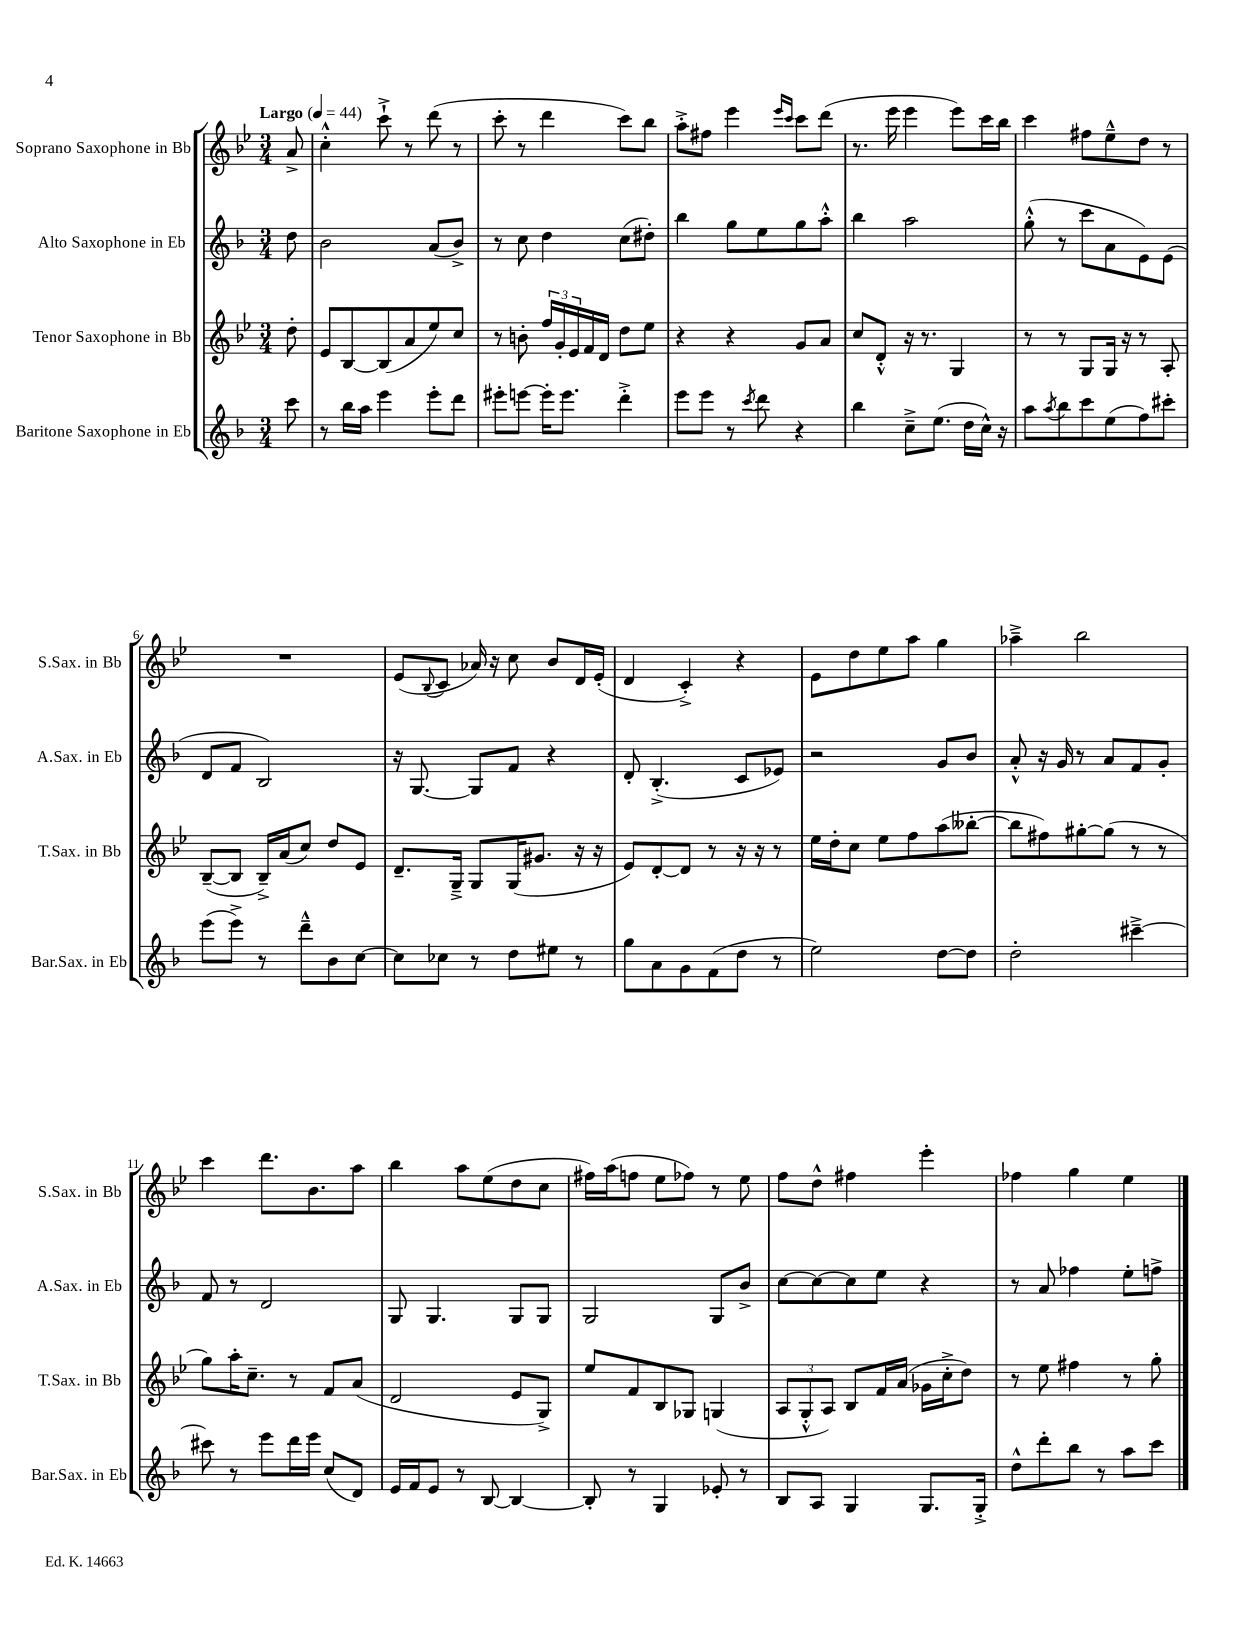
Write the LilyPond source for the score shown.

<<
\new StaffGroup <<
\new Staff = "s0" \with { instrumentName = "Soprano Saxophone in Bb" shortInstrumentName = "S.Sax. in Bb" } {
    \clef treble \key bes \major \numericTimeSignature \time 3/4 \partial 8 \tempo "Largo" 4 = 44
    a'8-> |
    c''4-.-^ c'''8-!-> r8 d'''8( r8 |
    c'''8-. r8 d'''4 c'''8) bes''8 |
    a''8-.-> fis''8 ees'''4 \grace { ees'''16 c'''16 } c'''8 d'''8( |
    r8. ees'''16 ees'''4 ees'''8) c'''16 bes''16 |
    c'''4 fis''8 ees''8---^ d''8 r8 |
    R2. |
    ees'8( \appoggiatura { bes8 } c'8 aes'16) r16 c''8 bes'8 d'16 ees'16-.( |
    d'4 c'4-.->) r4 |
    ees'8 d''8 ees''8 a''8 g''4 |
    aes''4---> bes''2 |
    c'''4 d'''8. bes'8. a''8 |
    bes''4 a''8 ees''8( d''8 c''8 |
    fis''16) a''16( f''8 ees''8 fes''8) r8 ees''8 |
    f''8 d''8-^ fis''4 ees'''4-. |
    fes''4 g''4 ees''4 \bar "|." |
}
\new Staff = "s1" \with { instrumentName = "Alto Saxophone in Eb" shortInstrumentName = "A.Sax. in Eb" } {
    \clef treble \key f \major \numericTimeSignature \time 3/4 \partial 8
    d''8 |
    bes'2 a'8( bes'8->) |
    r8 c''8 d''4 c''8( dis''8-.) |
    bes''4 g''8 e''8 g''8 a''8-.-^ |
    bes''4 a''2 |
    g''8-.-^( r8 c'''8 a'8 e'8) e'8( |
    d'8 f'8 bes2) |
    r16 g8.~ g8 f'8 r4 |
    d'8-. bes4.-.->( c'8 ees'8) |
    r2 g'8 bes'8 |
    a'8-.-^ r16 g'16 r8 a'8 f'8 g'8-. |
    f'8 r8 d'2 |
    g8 g4. g8 g8 |
    g2 g8 bes'8-> |
    c''8~ c''8~ c''8 e''8 r4 |
    r8 a'8 fes''4 e''8-. f''8-> \bar "|." |
}
\new Staff = "s2" \with { instrumentName = "Tenor Saxophone in Bb" shortInstrumentName = "T.Sax. in Bb" } {
    \clef treble \key bes \major \numericTimeSignature \time 3/4 \partial 8
    d''8-. |
    ees'8 bes8~ bes8( a'8 ees''8) c''8 |
    r8 b'8-. \tuplet 3/2 { f''16 g'16-. ees'16 } f'16 d'16 d''8 ees''8 |
    r4 r4 g'8 a'8 |
    c''8 d'8-.-^ r16 r8. g4 |
    r8 r8 g8 g16 r16 r8 a8-. |
    bes8~--( bes8 bes16--->) a'16( c''8) d''8 ees'8 |
    d'8.-- g16---> g8 g16( gis'8. r16 r16 |
    ees'8) d'8~-. d'8 r8 r16 r16 r8 |
    ees''16 d''16-. c''8 ees''8 f''8 a''8( beses''8~-. |
    beses''8 fis''8) gis''8~-. gis''8( r8 r8 |
    g''8) a''16-. c''8.-- r8 f'8 a'8( |
    d'2 ees'8 g8->) |
    ees''8 f'8 bes8 ges8 g4( |
    \tuplet 3/2 { a8 g8-.-^ a8) } bes8 f'16 a'16( ges'16 c''16-.-> d''8) |
    r8 ees''8 fis''4 r8 g''8-. \bar "|." |
}
\new Staff = "s3" \with { instrumentName = "Baritone Saxophone in Eb" shortInstrumentName = "Bar.Sax. in Eb" } {
    \clef treble \key f \major \numericTimeSignature \time 3/4 \partial 8
    c'''8 |
    r8 bes''16 a''16 e'''4 e'''8-. d'''8 |
    eis'''8-. e'''8~ e'''16-. e'''8. d'''4-.-> |
    e'''8 e'''8 r8 \acciaccatura { c'''8 } d'''8 r4 |
    bes''4 c''8---> e''8.( d''16 c''16-^) r16 |
    a''8 \acciaccatura { a''8 } bes''8 c'''8 e''8( f''8) cis'''8-. |
    e'''8( e'''8->) r8 d'''8---^ bes'8 c''8~ |
    c''8 ces''8 r8 d''8 eis''8 r8 |
    g''8 a'8 g'8 f'8( d''8 r8 |
    e''2) d''8~ d''8 |
    d''2-. cis'''4~---> |
    cis'''8 r8 e'''8 d'''16 e'''16 c''8( d'8) |
    e'16 f'16 e'8 r8 bes8~ bes4~ |
    bes8-. r8 g4 ees'8-. r8 |
    bes8 a8 g4 g8. g16-.-> |
    d''8-^ d'''8-. bes''8 r8 a''8 c'''8 \bar "|." |
}
>>
>>
